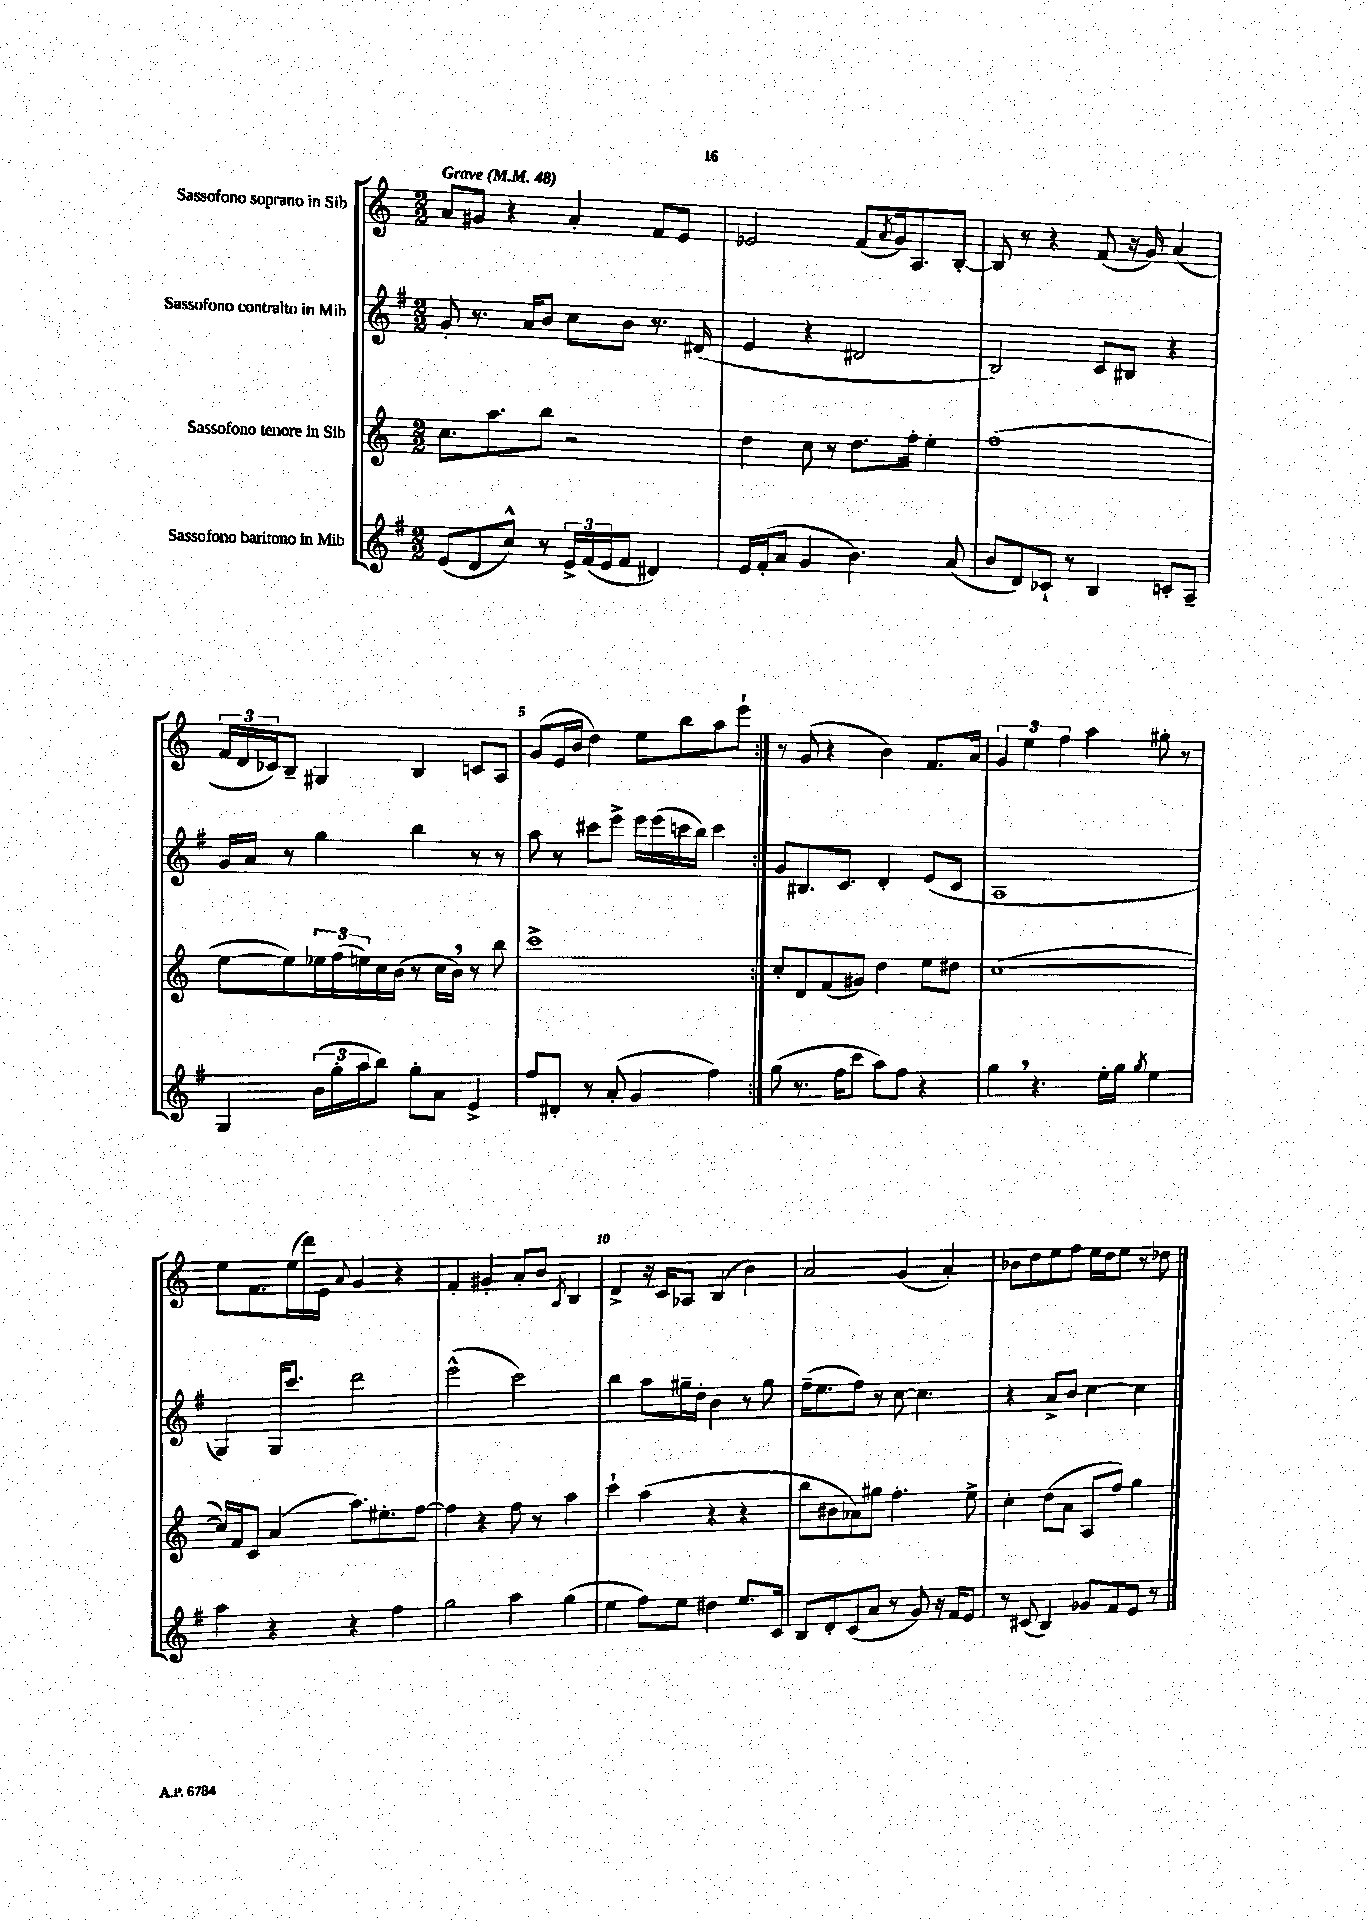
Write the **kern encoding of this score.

**kern	**kern	**kern	**kern
*part4	*part3	*part2	*part1
*staff4	*staff3	*staff2	*staff1
*I"Sassofono baritono in Mib	*I"Sassofono tenore in Sib	*I"Sassofono contralto in Mib	*I"Sassofono soprano in Sib
*clefG2	*clefG2	*clefG2	*clefG2
*k[f#]	*k[]	*k[f#]	*k[]
*M2/2	*M2/2	*M2/2	*M2/2
*MM48	*MM48	*MM48	*MM48
=1	=1	=1	=1
!	!	!	!LO:TX:a:B:t=Grave
(8e/L	8.cc\L	8g'/	8a/L
8d/	.	8.r	8g#X/J
.	8.aa\	.	.
8cc^^/J)	.	.	4r
.	.	16a/KL	.
8r	8bb\J	8b/J	.
24e^/LL	2r	8cc\L	4a'/
(24f#/	.	.	.
24e/J	.	.	.
8f#/J	.	8b\J	.
4d#X/)	.	8.r	8f/L
.	.	.	8e/J
.	.	(16d#X/	.
=2	=2	=2	=2
16e/LL	4dd\	4e/	2e-X/
(16f#'/J	.	.	.
8a/J	.	.	.
4g/	8cc\	4r	.
.	8r	.	.
4.b\)	8.dd\L	2d#X/	(8f/L
.	.	.	8qa/
.	.	.	16g/k)
.	16ff'\Jk	.	8.A/
.	4ee'\	.	.
(8a/	.	.	[8B'/J
=3	=3	=3	=3
8b/L	(1ff	2B/)	8B/]
8d/)	.	.	8r
8c-X`/J	.	.	4r
8r	.	.	.
4B/	.	8c/L	(8f/
.	.	8B#X/J	16r
.	.	.	16g/)
8cn'/L	.	4r	(4a/
8A~/J	.	.	.
!!LO:LB:g=z
=4	=4	=4	=4
4G/	[8ee\L	16g/LL	24f/LL
.	.	.	24d/
.	.	16a/JJ	.
.	.	.	24c-X/J)
.	8ee\])	8r	8B~/J
(24b\LL	24ee-X\L	4gg\	4G#X/
24gg'\	(24ff\	.	.
24aa\J	24een\)	.	.
8bb\J)	16cc\	.	.
.	(16b\JJ	.	.
8gg'\L	8r	4bb\	4B/
8a\J	16cc\LL	.	.
.	16b,\JJ)	.	.
4e^/	8r	8r	8cn/L
.	8bb\	8r	8A/J
=5	=5	=5	=5
8ff#/L	1ccc^	8aa\	(8g/L
8d#X'/J	.	8r	16e/L
.	.	.	16b/JJ
8r	.	8ccc#X\L	4dd\)
(8a'/	.	8eee^\J	.
4g/	.	16eee\LL	8ee\L
.	.	(16eee\	.
.	.	16cccn\	8bb\
.	.	16bb\JJ)	.
4ff#\)	.	4ccc\	8aa\
.	.	.	8eee`\J
=6:|!	=6:|!	=6:|!	=6:|!
(8gg\	8cc'/L	8g/L	8r
8.r	8d/	8.B#X/	(8g/
.	(8f/	.	4r
16ff#\KL	.	8.c/J	.
8ccc\J	8g#X/J)	.	.
8aa\L)	4dd\	4d'/	4b\)
8ff#\J	.	.	.
4r	8ee\L	(8e/L	8.f/L
.	8dd#X\J	8c/J	.
.	.	.	16a/Jk
=7	=7	=7	=7
4gg,\	([1cc	1A	6g/
.	.	.	6ee\
4.r	.	.	.
.	.	.	6ff\
.	.	.	4aa\
16ee'\LL	.	.	.
16gg\JJ	.	.	.
8qgg/	.	.	.
4ee\	.	.	8gg#X'\
.	.	.	8r
!!LO:LB:g=z
=8	=8	=8	=8
4aa\	16cc/LL])	4G/)	8ee\L
.	16f/J	.	.
.	8c/J	.	8.f\
4r	(4a/	16G/KL	.
.	.	8.ccc/J	(16ee\L
.	.	.	16ddd\)
.	.	.	16e\JJ
.	.	.	8qqa/
4r	8.aa\L)	2ddd\	4g/
.	8.ee#X'\	.	.
4ff#\	.	.	4r
.	[8ff\J	.	.
=9	=9	=9	=9
2gg\	4ff\]	(2eee^^\	4f'/
.	4r	.	4g#X'/
4aa\	8ff\	2ccc\)	8a'/L
.	8r	.	8b/J
.	.	.	8qA/
(4gg\	4aa\	.	4B/
=10	=10	=10	=10
4ee\	4ccc`\	4bb\	4d^/
8ff#\L)	(4aa\	8aa\L	16r
.	.	.	16c/KL
8ee\J	.	16gg#X~\L	8A-X/J
.	.	16dd'\JJ	.
4dd#X\	4r	4b\	(4B/
8.ee/L	4r	8r	4b\)
.	.	8gg#\	.
16c/Jk	.	.	.
=11	=11	=11	=11
8B/L	8bb\L	(16ff#~\KL	2a/
.	.	8.ee\	.
8d'/	8b#X\	.	.
(8c/	8a-X\)	8ff#\J)	.
8a/J	8gg#X\J	8r	.
8r	4.ff'\	[8cc\	(4g/
8g/)	.	4.cc\]	.
16r	.	.	4a'/)
16f#/KL	.	.	.
8e/J	8ee^\	.	.
=12	=12	=12	=12
8r	4cc'\	4r	8b-X\L
(8c#X/	.	.	8dd\
4B/)	(8dd\L	8a^/L	8ee\
.	8a\J	8b/J	8ff\J
8g-X/L	8A/L	[4cc\	16ee\LL
.	.	.	16dd\J
8f#/	8ff/J)	.	8ee\J
8e/J	4gg\	4cc\]	8r
8r	.	.	8dd-X\
==	==	==	==
*-	*-	*-	*-
